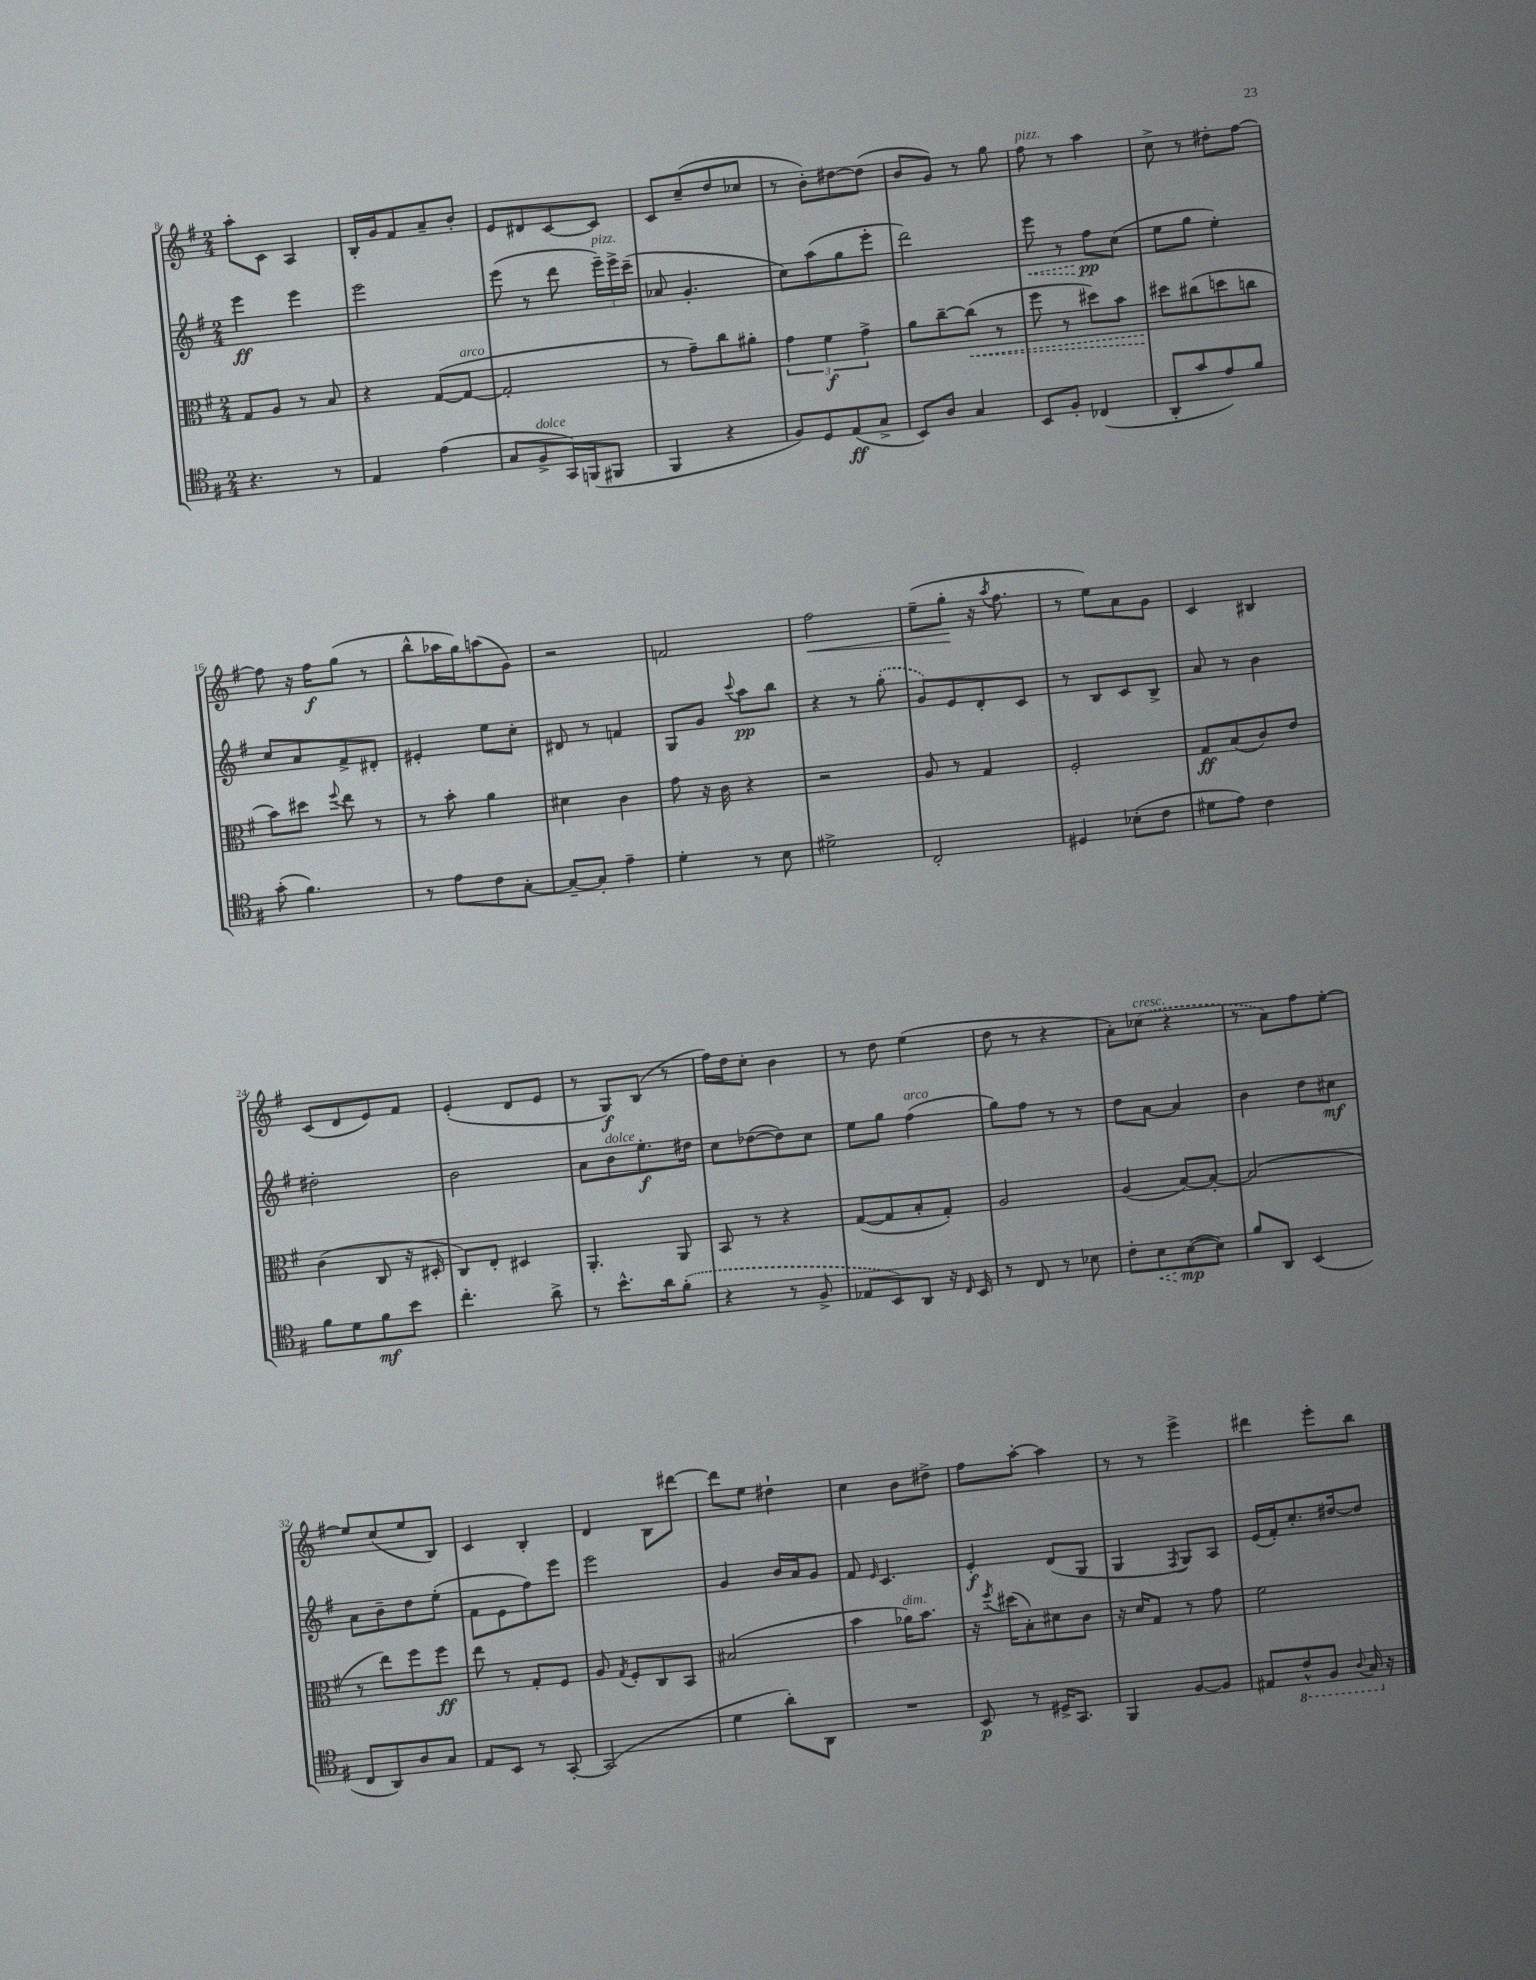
<<
\new StaffGroup <<
\new Staff = "s0" {
    \clef treble \key g \major \numericTimeSignature \time 2/4
    \autoBeamOff a''8[-. c'8] a4 |
    b16[-. g'16 fis'8 a'8-- b'8]-. |
    e'8[ dis'8 c'8~ c'8] |
    c'8[ c''8--( d''8 ces''8] |
    r8 b'8[-.) dis''8~ dis''8]( |
    b'8[ g'8]) r8 g''8 |
    fis''8^\markup { \italic "pizz." } r8 a''4 |
    c''8-> r8 dis''8[-. fis''8]~ |
    fis''8 r16 fis''16[\f g''8]( r8 |
    b''8[-^ aes''16 g''16) a''8( g'8]) |
    r2 |
    f'2 |
    fis''2\< |
    e''8[--( g''8]-.\! r16 \acciaccatura { a''8 } fis''8. |
    r8 e''8[) a'8 g'8] |
    c'4 bis4 |
    c'8[( d'8 e'8) fis'8] |
    e'4-.( d'8[ e'8] |
    r8 g8[\f) b8]( r8 |
    fis''16[) d''16 c''8]-. b'4 |
    r8 d''8 e''4( |
    d''8 r8 r4 |
    a'8[-.) \once \slurDashed ces''8]^\markup { \italic "cresc." }( r4 |
    r8 a'8[) fis''8 e''8]~-. |
    e''8[ c''8( e''8 b8]) |
    c'4 b4-. |
    d'4 b8[ dis'''8]~ |
    dis'''8[ e''8] dis''4-! |
    c''4 b'8[ dis''8]-> |
    fis''8[ a''8]~-. a''4 |
    r8 r8 e'''4-> |
    dis'''4 e'''8[-. b''8] \bar "|." |
}
\new Staff = "s1" {
    \clef treble \key g \major \numericTimeSignature \time 2/4
    \autoBeamOff e'''4\ff e'''4 |
    e'''2 |
    e'''8( r8 d'''8 \tuplet 3/2 { e'''16[--^\markup { \italic "pizz." }) e'''16-> c'''16]--( } |
    aes'8 g'4.-. |
    c''8[) a''8( g''8 e'''8]-. |
    d'''2) |
    \once \override Hairpin.style = #'dashed-line e'''8\< r8 fis''8[\pp\! c''8]( |
    e''8[ g''8] e''4-.) |
    c''8[ a'8 fis'8-> dis'8]-. |
    eis'4-. e''8[ c''8]-. |
    dis'8 r8 f'4 |
    g8[ g'8] \appoggiatura { c'''8 } a''8[\pp b''8] |
    r4 r8 \once \slurDashed g''8-.( |
    g'8[) e'8 d'8-. c'8] |
    r8 b8[ c'8 b8]-> |
    a'8 r8 b'4 |
    dis''2-. |
    b'2 |
    a'8[ b'8^\markup { \italic "dolce" } e''8.-.\f dis''16] |
    c''8[ des''8~( des''8) c''8] |
    e''8[ g''8] fis''4^\markup { \italic "arco" }( |
    g''8[) fis''8] r8 r8 |
    d''8[ a'8]~ a'4 |
    b'4 d''8[ cis''8]\mf |
    a'8[ b'8-- d''8 e''8]-.( |
    fis'8[ e'8 fis''8) e'''8] |
    e'''2 |
    g'4 b'16[ a'16 g'8] |
    fis'8 \grace { e'16 } c'4. |
    e'4-.\f d'8[( g8] |
    g4 \acciaccatura { fis8 } g8[) a8] |
    e'16[( fis'16-.) c''8.-. dis''16~ dis''8] \bar "|." |
}
\new Staff = "s2" {
    \clef alto \key g \major \numericTimeSignature \time 2/4
    \autoBeamOff g8[ a8] r8 b8 |
    r4 g8[~( g8]~^\markup { \italic "arco" } |
    g2-. |
    r8 g'8[--) c''8 ais'8]-. |
    \tuplet 3/2 { g'4 fis'4\f g'4-> } |
    a'8[ c''8~-- \once \override Hairpin.style = #'dashed-line c''8]\<( r8 |
    fis''8 r8 dis''8[) b'8] |
    dis''8[\! cis''8( d''8 c''8] |
    b'8[) dis''8] \appoggiatura { fis''8 } e''8 r8 |
    r8 b'8-. a'4 |
    dis'4 c'4 |
    g'8 r16 c'16 r4 |
    r2 |
    a8 r8 g4 |
    fis2-. |
    g8[\ff b8( c'8) e'8] |
    c'4( c8 r16 dis16-. |
    c8[) e8]-. dis4 |
    a,4.-. a,8 |
    b,8 r8 r4 |
    g8[~( g8 b8-. g8]-.) |
    a2 |
    a4( b8[~) b8]~-. |
    b2( |
    r8 e''8[) fis''8 fis''8]\ff |
    e''8 r8 g8[-. fis8] |
    a8 \acciaccatura { g8 } fis8[-. c8 b,8] |
    bis2( |
    b'4 aes'16[^\markup { \italic "dim." }) b'8.] |
    r16 \acciaccatura { fis''8 } dis''16[( b8-.) dis'8 c'8] |
    r16 d'16[ g8] r8 g'8 |
    fis'2 \bar "|." |
}
\new Staff = "s3" {
    \clef tenor \key g \major \numericTimeSignature \time 2/4
    \autoBeamOff r4. r8 |
    e4 e'4( |
    g8[ fis8->^\markup { \italic "dolce" } g,16) f,16( fis,8] |
    fis,4 r4 |
    fis8[) d8 e8\ff( g8]-> |
    b,8[) a8] g4 |
    b,8[ fis8]-. ces4( |
    a,8[-. g'8 e'8) fis'8] |
    g'8-.( fis'4.) |
    r8 e'8[ c'8 g8]~-. |
    g8[~-- g8]-. e'4-- |
    d'4-. r8 b8 |
    dis'2-> |
    c2-. |
    dis4 bes8[-.( c'8] |
    dis'8[ e'8]) c'4 |
    fis'8[ d'8 fis'8\mf b'8] |
    c''4.-. a'8-> |
    r8 b'8.[-^ a'16 \once \slurDashed fis'8]-.( |
    r4 r8 fis8-> |
    ees8[ b,8) a,8] r16 \grace { c16 } b,16 |
    r8 c8 r8 bes8 |
    c'8[-. \once \override Hairpin.style = #'dashed-line b8\< b8~\mp\!( b8]) |
    fis'8[ a,8] b,4( |
    c8[ a,8) a8 g8] |
    e8[ b,8] r8 g,8~-. |
    g,2( |
    d'4 a'8[-.) a,8] |
    R2 |
    b,8\p r8 dis16[-> g,8.] |
    fis,4 fis8[~ fis8] |
    eis8[ \ottava #-1 c8-^ fis,8] \appoggiatura { a,8 } g,16 \ottava #0 r16 \bar "|." |
}
>>
>>
\layout { \context { \Score currentBarNumber = #8 } }
